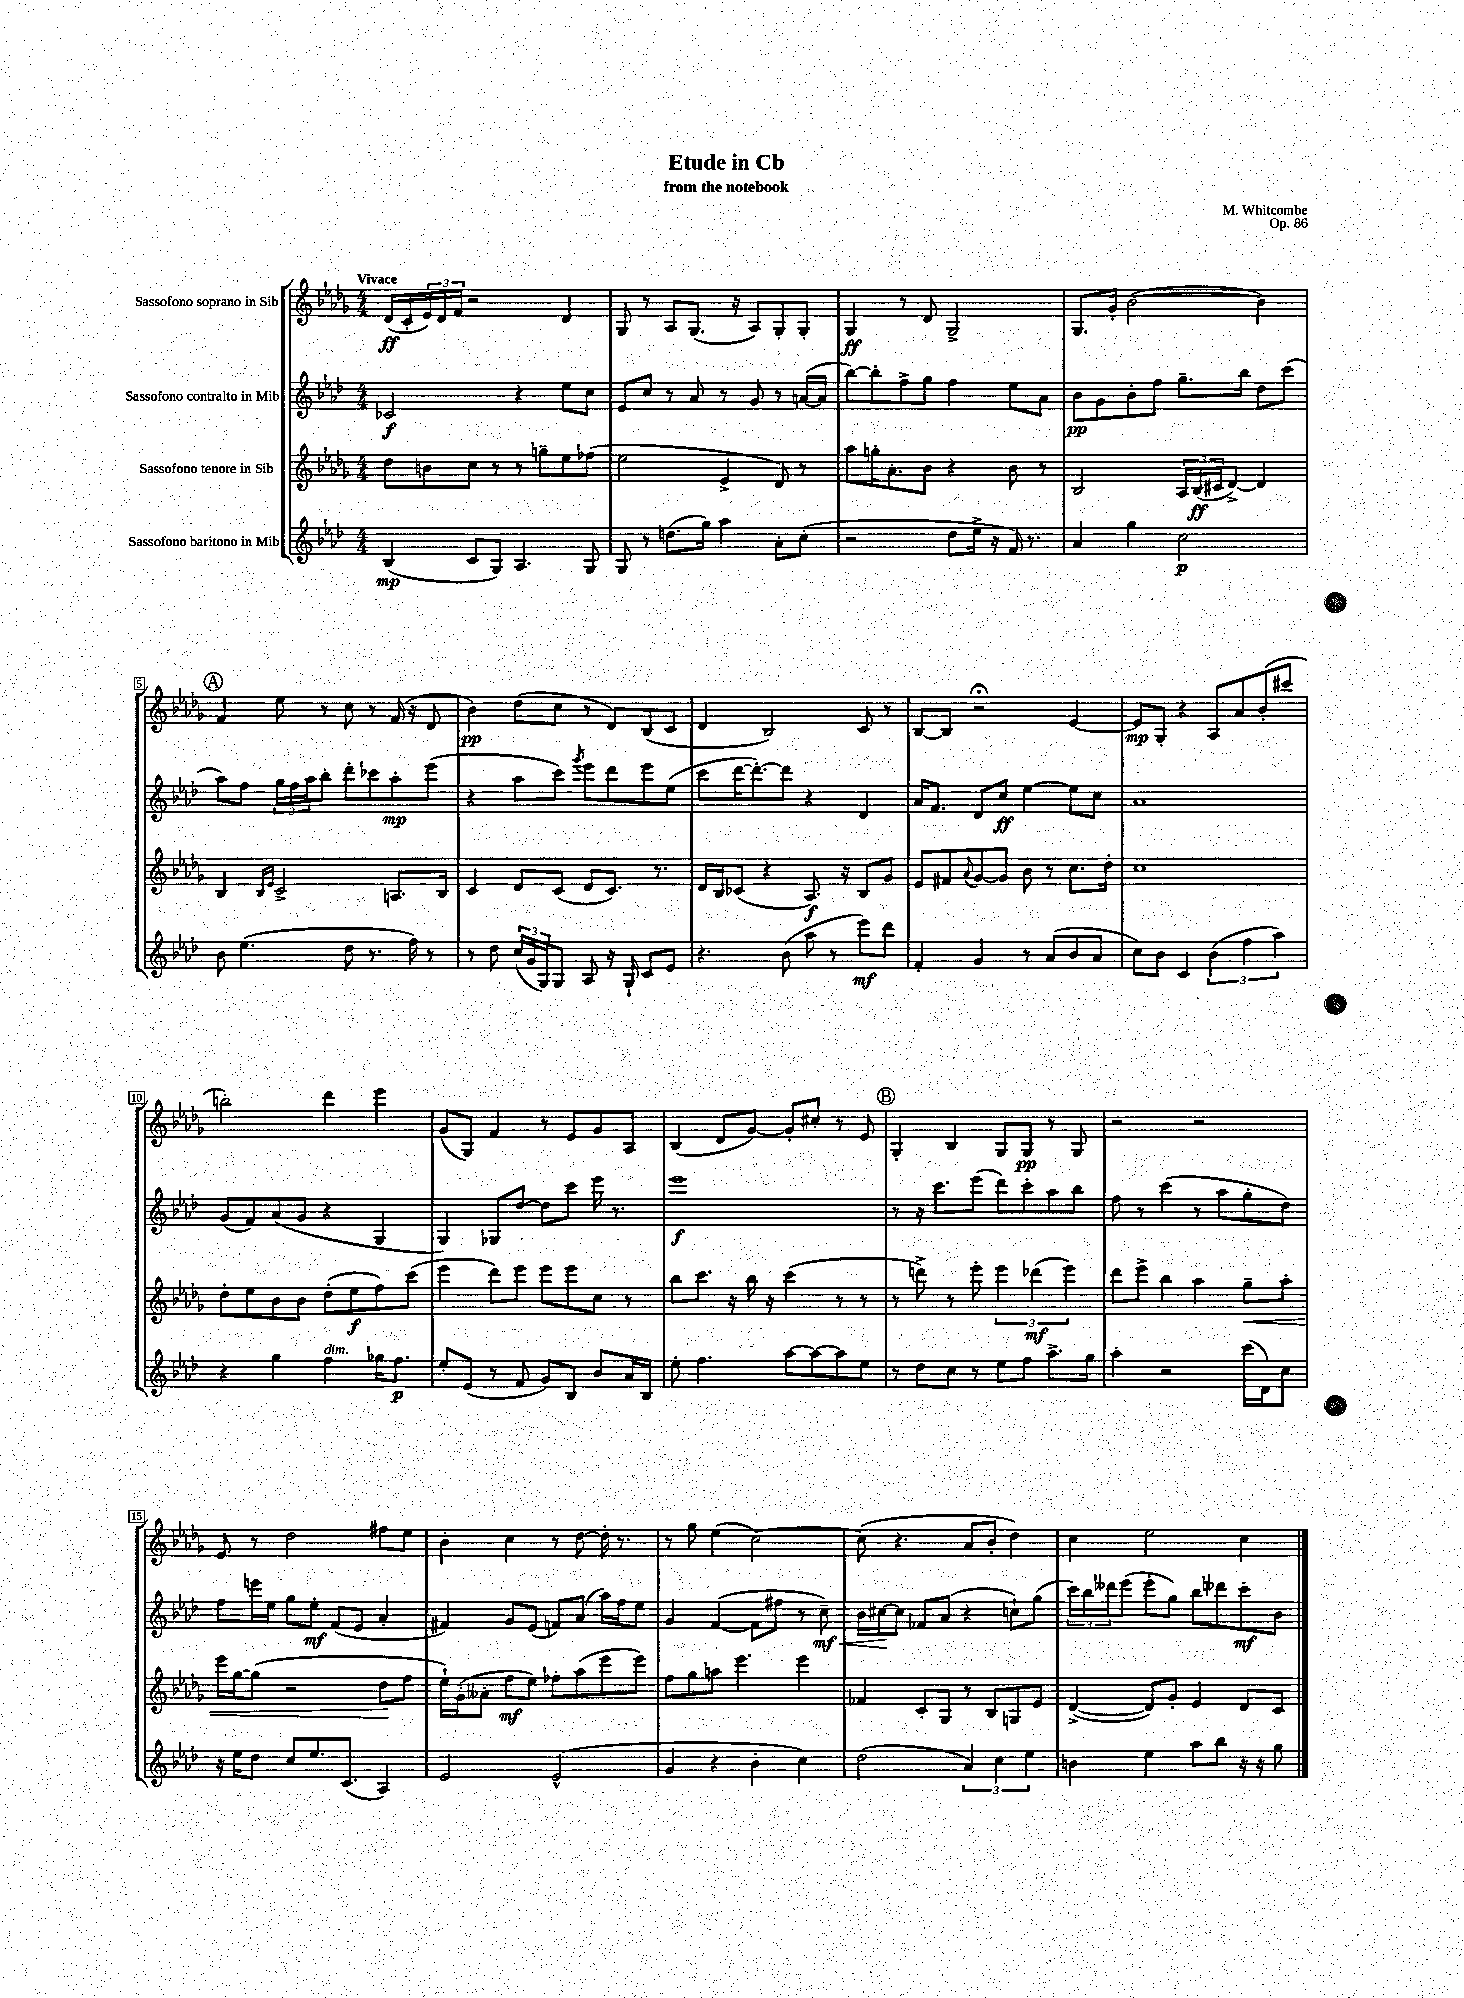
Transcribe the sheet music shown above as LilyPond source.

\header { title = "Etude in Cb" composer = "M. Whitcombe" subtitle = "from the notebook" opus = "Op. 86" }
<<
\new StaffGroup <<
\new Staff = "s0" \with { instrumentName = "Sassofono soprano in Sib" } {
    \clef treble \key des \major \numericTimeSignature \time 4/4 \tempo "Vivace"
    des'16\ff( c'16-. \tuplet 3/2 { ees'16) des'16 f'16 } r2 des'4 |
    ges8 r8 aes8 ges8.( r16 aes8) ges8-. ges8-. |
    ges4\ff r8 des'8 ges2-> |
    ges8. ges'16-. bes'2~( bes'4) |
    \mark \markup { \circle "A" } f'4 ees''8 r8 c''8 r8 f'16( r16 des'8 |
    bes'4\pp) des''8( c''8 r8 des'8) bes8( c'8 |
    des'4 bes2) c'8 r8 |
    bes8~ bes8 r2\fermata ees'4~ |
    ees'8\mp ges8-. r4 aes8 aes'8 bes'8-.( cis'''8 |
    b''2-.) des'''4 ees'''4 |
    ges'8( ges8) f'4 r8 ees'8 ges'8 aes8 |
    bes4( des'8 ges'8~) ges'8-. cis''8-. r8 ees'8 |
    \mark \markup { \circle "B" } ges4-. bes4 ges8 ges8\pp r8 ges8 |
    r2 r2 |
    ees'8 r8 des''2 fis''8 ees''8 |
    bes'4-. c''4 r8 des''8~ des''16-. r8. |
    r8 ges''8 ees''4( c''2~) |
    c''8( r4. aes'8 bes'8-. des''4) |
    c''4 ees''2 c''4 \bar "|." |
}
\new Staff = "s1" \with { instrumentName = "Sassofono contralto in Mib" } {
    \clef treble \key aes \major \numericTimeSignature \time 4/4
    ces'2\f r4 ees''8 c''8 |
    ees'8 c''8 r8 aes'8 r8 g'8 r8 a'16~( a'16 |
    bes''8~) bes''8-. f''8-> g''8 f''4 ees''8 aes'8 |
    bes'8\pp g'8 bes'8-. f''8 g''8.-- bes''16 des''8 c'''8( |
    \mark \markup { \circle "A" } aes''8) f''8 \tuplet 3/2 { g''16 f''16 aes''16 } bes''8-. des'''8-. ces'''8 aes''8-.\mp ees'''8( |
    r4 aes''8 c'''8) \acciaccatura { g'''8 } ees'''8 des'''8 ees'''8 ees''8( |
    c'''8 des'''16~ des'''8.~-.) des'''8 r4 des'4 |
    aes'16 f'8. des'8 c''8\ff ees''4~ ees''8 c''8 |
    aes'1 |
    g'8( f'8) aes'8( g'8 r4 g4 |
    g4) ges8 des''8~ des''8 c'''8 ees'''16 r8. |
    ees'''1\f |
    \mark \markup { \circle "B" } r8 r16 c'''8. ees'''8( des'''8) c'''8-. aes''8 bes''8 |
    f''8 r8 c'''4( r8 aes''8 g''8-. des''8) |
    f''8 e'''16 ees''16 g''8 ees''8-.\mf f'8( ees'8 aes'4-. |
    fis'4) g'8 ees'8( f'8) aes'8( aes''16) f''16 ees''8 |
    g'4 f'4~( f'8 fis''8 r8 c''8--\mf\<) |
    bes'16 cis''16~\! cis''8 fes'8 aes'8( r4 c''8-!) g''8( |
    \tuplet 3/2 { c'''16) bes''16 deses'''16 } ees'''8( ees'''8-. g''8) bes''8 des'''8 c'''8-.\mf bes'8 \bar "|." |
}
\new Staff = "s2" \with { instrumentName = "Sassofono tenore in Sib" } {
    \clef treble \key des \major \numericTimeSignature \time 4/4
    des''8 b'8 c''8 r8 r8 g''8-- ees''8 fes''8( |
    ees''2 ees'4-> des'8) r8 |
    aes''8 g''16-. aes'8.-. bes'8 r4 bes'8 r8 |
    bes2 \tuplet 3/2 { aes16 bes16\ff( cis'16 } des'8~->) des'4 |
    \mark \markup { \circle "A" } bes4 \grace { bes16 ees'16 } c'2-> a8. bes16 |
    c'4 des'8 c'8( des'8 c'8.) r8. |
    des'16 bes16 ces'8( r4 aes8.\f) r16 bes8 ges'8 |
    ees'8 fis'8 \appoggiatura { aes'8 } ges'8~ ges'8 bes'8 r8 c''8. des''16-. |
    c''1 |
    des''8-. ees''8 bes'8 bes'8 des''8-.( ees''8\f f''8) c'''8( |
    ees'''4 des'''8) ees'''8 ees'''8 ees'''8 c''8 r8 |
    bes''8 c'''8. r16 bes''16 r16 c'''4( r8 r8 |
    \mark \markup { \circle "B" } r8 d'''8->) r8 ees'''8-. \tuplet 3/2 { ees'''4 des'''4\mf( ees'''4) } |
    des'''8 ees'''8-> bes''4 aes''4 ges''8--\< aes''8-. |
    ees'''16 ges''16~ ges''8( r2 des''8\! f''8 |
    ees''16-!) ges'16-.( aeses'8-. f''8\mf ees''8) fes''8-. aes''8( ees'''8 ees'''8) |
    f''8 ges''8 a''8 ees'''4. ees'''4 |
    fes'4 c'8-. ges8 r8 bes8 g8 ees'8 |
    des'4~->( des'8) ges'8-. ees'4 des'8 c'8 \bar "|." |
}
\new Staff = "s3" \with { instrumentName = "Sassofono baritono in Mib" } {
    \clef treble \key aes \major \numericTimeSignature \time 4/4
    bes4\mp( c'8 g8) aes4. g8 |
    g8 r8 d''8.( g''16) aes''4 aes'8-. c''8-.( |
    r2 des''8 ees''16-> r16 f'16) r8. |
    aes'4 g''4 c''2\p |
    \mark \markup { \circle "A" } bes'8 ees''4.( des''8 r8. f''16) r8 |
    r8 des''8 \tuplet 3/2 { c''16( g'16 g16) } g8 aes8 r16 g16-! c'8 ees'8 |
    r4. bes'8( aes''8 r8 ees'''8\mf) des'''8 |
    f'4-. g'4 r8 aes'8( bes'8 aes'8 |
    c''8) bes'8 c'4 \tuplet 3/2 { bes'4( f''4 aes''4) } |
    r4 g''4 f''4^\markup { \italic "dim." } ges''16 f''8.\p |
    ees''8-. ees'8( r8 f'8 g'8) bes8 bes'8 aes'16 bes16 |
    ees''8-. f''4. aes''8~ aes''8~ aes''8 ees''8 |
    \mark \markup { \circle "B" } r8 des''8 c''8 r8 ees''8 f''8 aes''8.-> g''16 |
    aes''4-. r2 c'''16( des'16) c''8 |
    r16 ees''16 des''8 c''8 ees''8. c'8.( aes4) |
    ees'2 ees'2-^( |
    g'4 r4 bes'4-. c''4) |
    des''2( \tuplet 3/2 { aes'4) c''4 ees''4 } |
    b'4 ees''4 aes''8 bes''8 r16 r16 g''8 \bar "|." |
}
>>
>>
\layout { \context { \Score \override BarNumber.stencil = #(make-stencil-boxer 0.1 0.3 ly:text-interface::print) } }
